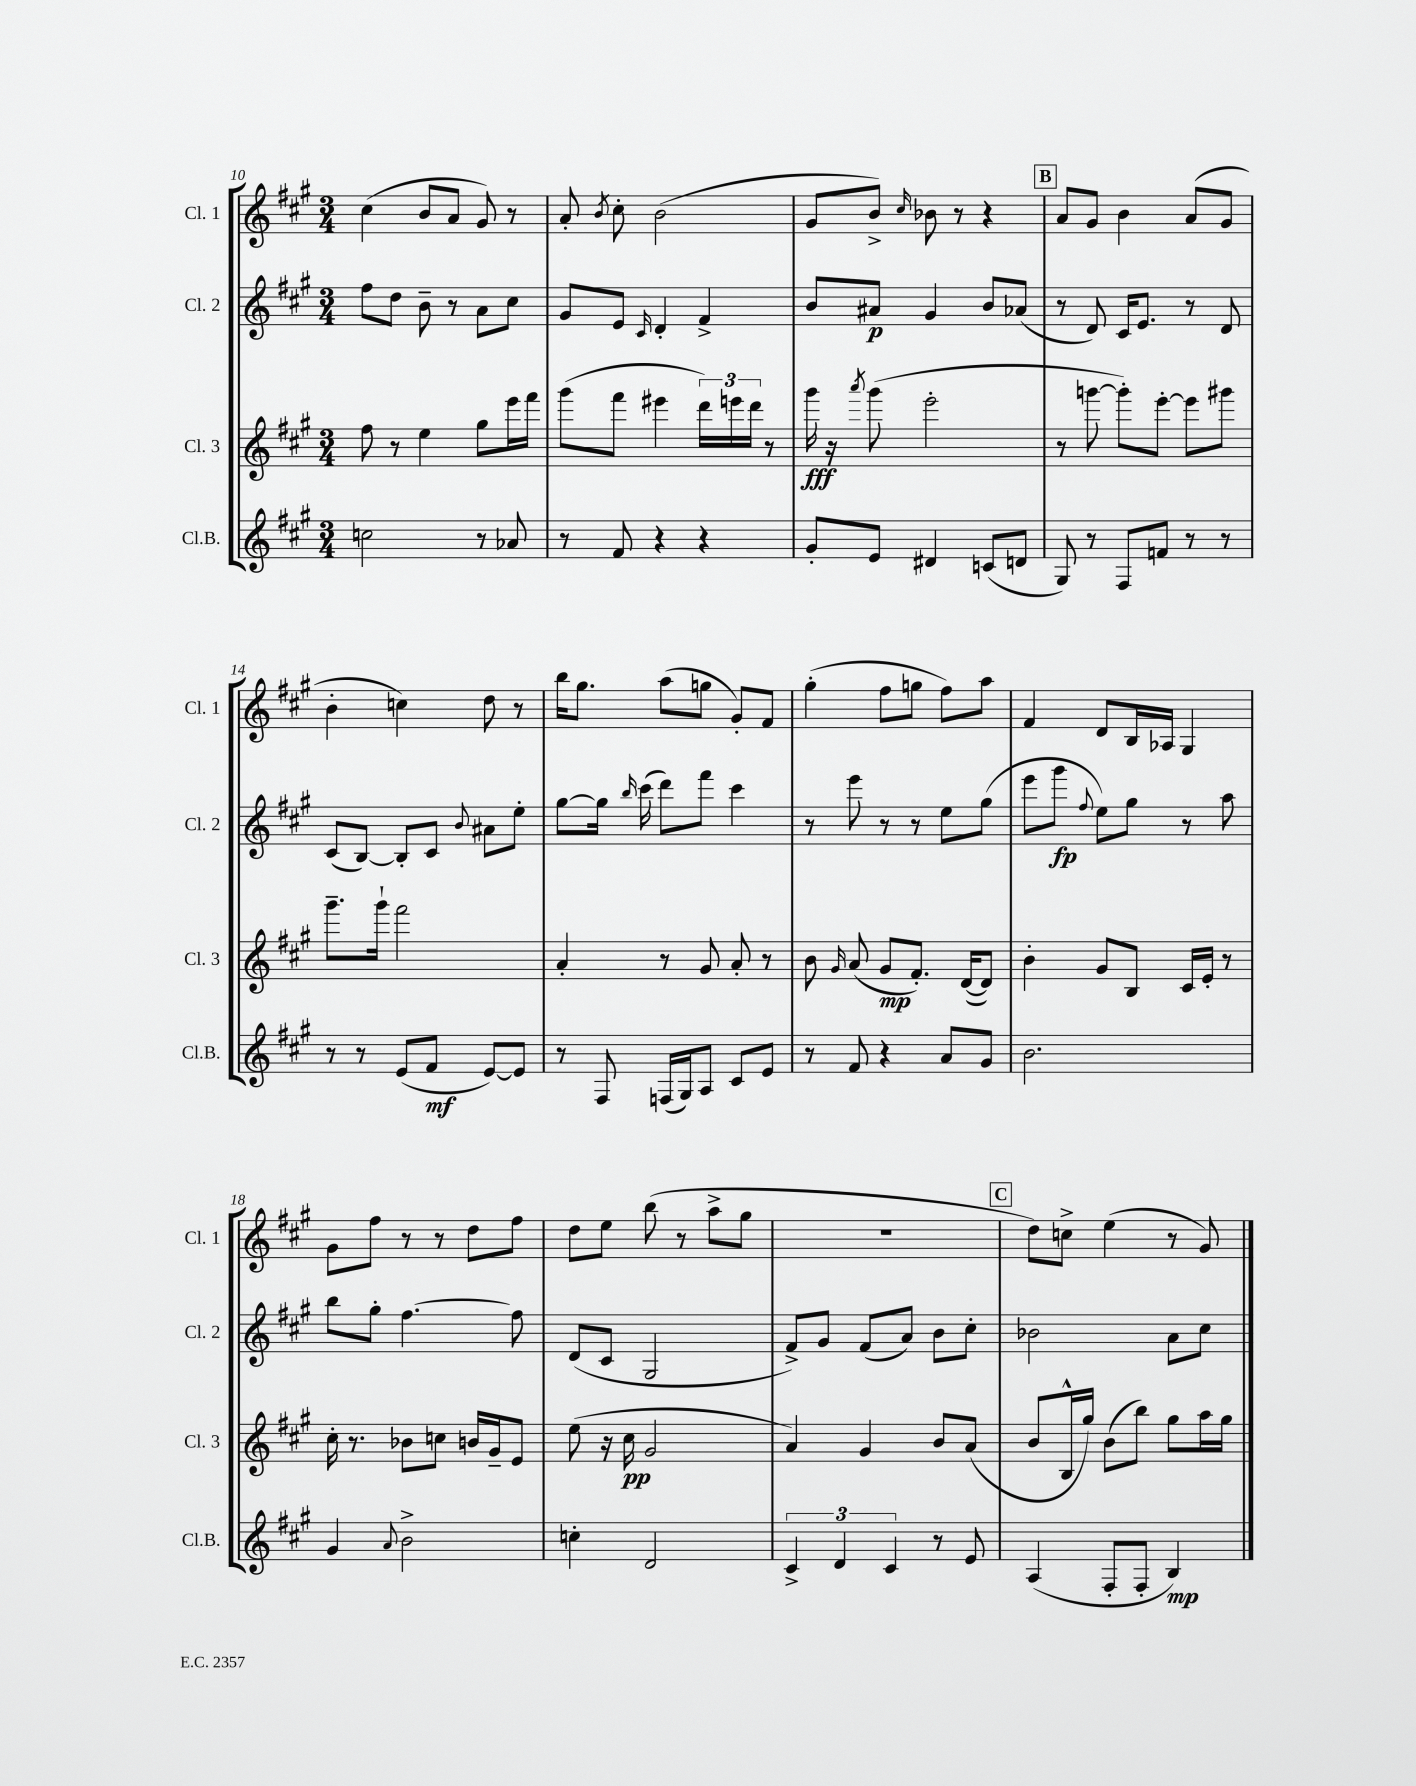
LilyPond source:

<<
\new StaffGroup <<
\new Staff = "s0" \with { instrumentName = "Cl. 1" shortInstrumentName = "Cl. 1" } {
    \clef treble \key a \major \numericTimeSignature \time 3/4
    \autoBeamOff cis''4( b'8[ a'8] gis'8) r8 |
    a'8-. \acciaccatura { b'8 } cis''8-. b'2( |
    gis'8[ b'8]->) \grace { cis''16 } bes'8 r8 r4 |
    \mark \markup { \box "B" } a'8[ gis'8] b'4 a'8[( gis'8] |
    b'4-. c''4) d''8 r8 |
    b''16[ gis''8.] a''8[( g''8] gis'8[-.) fis'8] |
    gis''4-.( fis''8[ g''8] fis''8[) a''8] |
    fis'4 d'8[ b16 aes16] gis4 |
    gis'8[ fis''8] r8 r8 d''8[ fis''8] |
    d''8[ e''8] b''8( r8 a''8[-> gis''8] |
    R2. |
    \mark \markup { \box "C" } d''8[) c''8]-> e''4( r8 gis'8) \bar "|." |
}
\new Staff = "s1" \with { instrumentName = "Cl. 2" shortInstrumentName = "Cl. 2" } {
    \clef treble \key a \major \numericTimeSignature \time 3/4
    \autoBeamOff fis''8[ d''8] b'8-- r8 a'8[ cis''8] |
    gis'8[ e'8] \grace { cis'16 } d'4-. fis'4-> |
    b'8[ ais'8]\p gis'4 b'8[ aes'8]( |
    \mark \markup { \box "B" } r8 d'8) cis'16[ e'8.] r8 d'8 |
    cis'8[( b8]~) b8[-. cis'8] \appoggiatura { b'8 } ais'8[ e''8]-. |
    gis''8[~ gis''16] \grace { b''16 } cis'''16( d'''8[) fis'''8] cis'''4 |
    r8 e'''8 r8 r8 e''8[ gis''8]( |
    e'''8[ gis'''8]\fp \appoggiatura { fis''8 } e''8[) gis''8] r8 a''8 |
    b''8[ gis''8]-. fis''4.~ fis''8 |
    d'8[( cis'8] gis2 |
    fis'8[->) gis'8] fis'8[( a'8]) b'8[ cis''8]-. |
    \mark \markup { \box "C" } bes'2 a'8[ cis''8] \bar "|." |
}
\new Staff = "s2" \with { instrumentName = "Cl. 3" shortInstrumentName = "Cl. 3" } {
    \clef treble \key a \major \numericTimeSignature \time 3/4
    \autoBeamOff fis''8 r8 e''4 gis''8[ e'''16 fis'''16] |
    gis'''8[( fis'''8] eis'''4 \tuplet 3/2 { d'''16[) e'''16 d'''16] } r8 |
    gis'''16\fff r16 \acciaccatura { a'''8 } gis'''8( e'''2-. |
    \mark \markup { \box "B" } r8 g'''8~ g'''8[-.) e'''8]~-. e'''8[ gis'''8] |
    gis'''8.[-- gis'''16]-! fis'''2 |
    a'4-. r8 gis'8 a'8-. r8 |
    b'8 \grace { gis'16 } a'8( gis'8[\mp fis'8.]-.) d'16[~( d'8]) |
    b'4-. gis'8[ b8] cis'16[ e'16]-. r8 |
    cis''16-. r8. bes'8[ c''8] b'16[ gis'16-- e'8] |
    e''8( r16 cis''16\pp gis'2 |
    a'4) gis'4 b'8[ a'8]( |
    \mark \markup { \box "C" } b'8[ b16-^ gis''16]) b'8[( b''8]) gis''8[ a''16 gis''16] \bar "|." |
}
\new Staff = "s3" \with { instrumentName = "Cl.B." shortInstrumentName = "Cl.B." } {
    \clef treble \key a \major \numericTimeSignature \time 3/4
    \autoBeamOff c''2 r8 aes'8 |
    r8 fis'8 r4 r4 |
    gis'8[-. e'8] dis'4 c'8[( d'8] |
    \mark \markup { \box "B" } gis8) r8 fis8[ f'8] r8 r8 |
    r8 r8 e'8[( fis'8]\mf e'8[~) e'8] |
    r8 fis8 f16[( gis16) a8] cis'8[ e'8] |
    r8 fis'8 r4 a'8[ gis'8] |
    b'2. |
    gis'4 \appoggiatura { a'8 } b'2-> |
    c''4-. d'2 |
    \tuplet 3/2 { cis'4-> d'4 cis'4 } r8 e'8 |
    \mark \markup { \box "C" } a4( fis8[-. fis8]-. b4\mp) \bar "|." |
}
>>
>>
\layout { \context { \Score currentBarNumber = #10 } }
